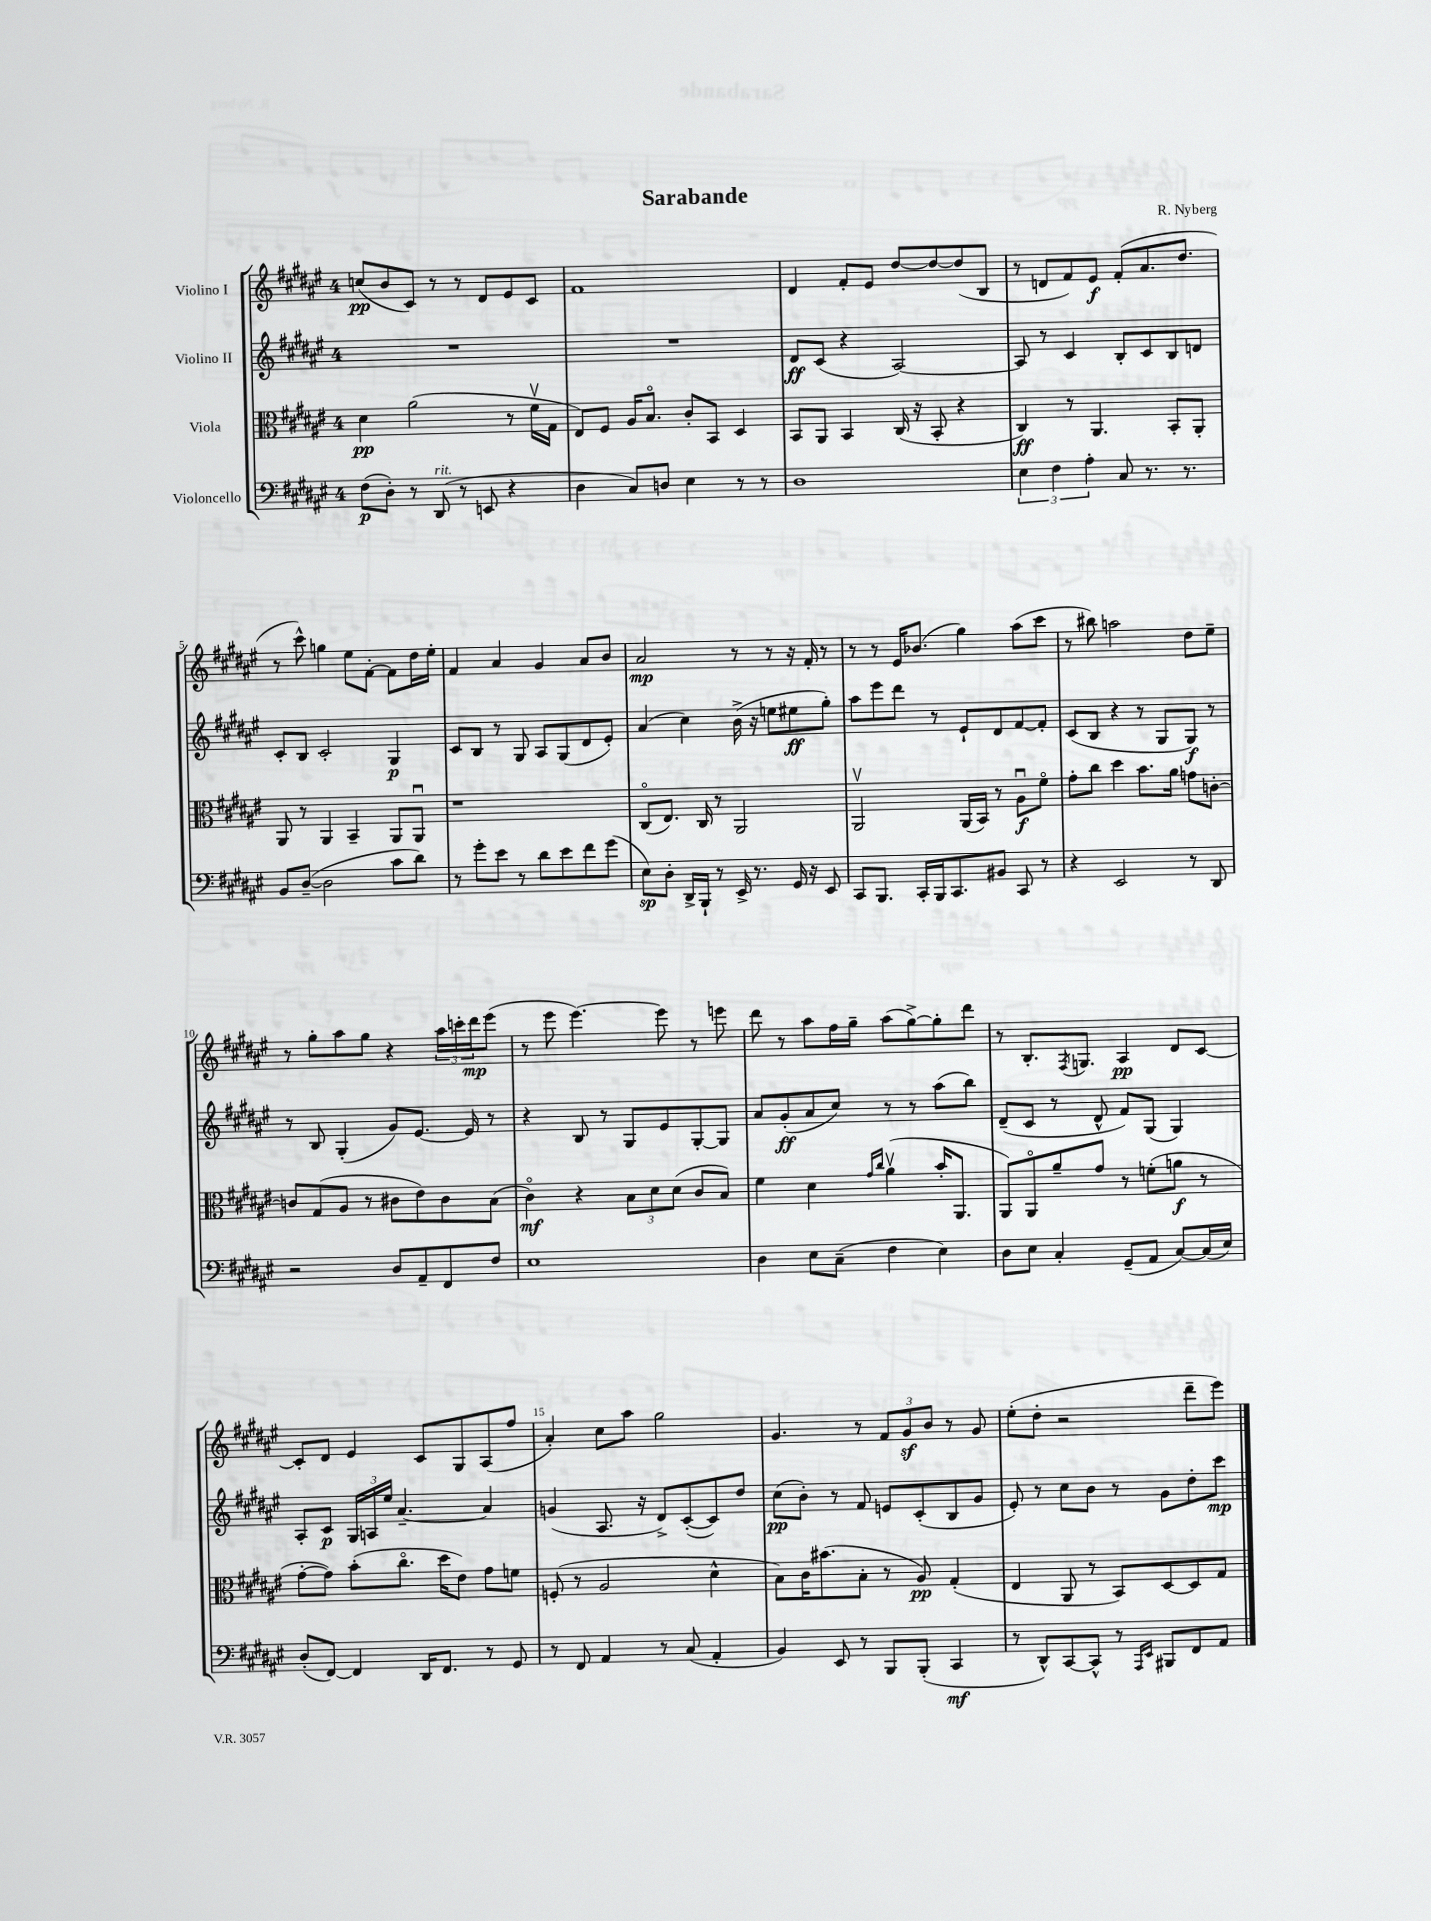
\header { title = "Sarabande" composer = "R. Nyberg" }
<<
\new StaffGroup <<
\new Staff = "s0" \with { instrumentName = "Violino I" } {
    \clef treble \key fis \major \once \override Staff.TimeSignature.style = #'single-digit \time 4/4
    c''8\pp( b'8 cis'8) r8 r8 dis'8 eis'8 cis'8 |
    fis'1 |
    dis'4 fis'8-. eis'8 dis''8~ dis''8~ dis''8( b8 |
    r8 d'8 fis'8) eis'8\f fis'8-.( ais'8. dis''8. |
    r8 cis'''8-^) g''4 eis''8 fis'8~-. fis'8 dis''16 eis''16-. |
    fis'4 ais'4 gis'4 ais'8 b'8 |
    ais'2\mp r8 r8 r16 fis'16-. r8 |
    r8 r8 eis'16 bes'8.( gis''4) ais''8( cis'''8 |
    r8 bis''8) a''2 dis''8 eis''8-- |
    r8 gis''8-. ais''8 gis''8 r4 \tuplet 3/2 { ais''16 c'''16-. dis'''16\mp } eis'''8( |
    r8 eis'''8 eis'''4.~) eis'''8 r8 e'''8 |
    dis'''8 r8 ais''8 fis''16 gis''16-- ais''8( gis''8~->) gis''8-. dis'''8 |
    r8 b8.-. \acciaccatura { fis8 } g8. ais4\pp dis'8 cis'8~ |
    cis'8-. dis'8 eis'4 cis'8 gis8 ais8( fis''8 |
    ais'4-.) cis''8 ais''8 gis''2 |
    gis'4. r8 \tuplet 3/2 { fis'8 gis'8\sf b'8 } r8 gis'8 |
    eis''8-.( dis''8-. r2 dis'''8-- eis'''8) \bar "|." |
}
\new Staff = "s1" \with { instrumentName = "Violino II" } {
    \clef treble \key fis \major \once \override Staff.TimeSignature.style = #'single-digit \time 4/4
    R1 |
    R1 |
    dis'8\ff cis'8( r4 ais2~) |
    ais8 r8 cis'4 b8-. cis'8 b8 d'8 |
    cis'8-. b8 cis'2-. gis4\p |
    cis'8 b8 r8 gis8 ais8 gis8( dis'8 eis'8-.) |
    ais'4( cis''4) b'16->( r16 e''8 eis''8\ff gis''8-.) |
    ais''8 eis'''8 dis'''8 r8 eis'8-! dis'8 fis'8~ fis'8-. |
    cis'8( b8 r4 r8 gis8 gis8\f) r8 |
    r8 b8 gis4-.( gis'8) eis'8.~ eis'16 r8 |
    r4 b8 r8 gis8 eis'8 gis8~-. gis8 |
    ais'8 gis'8-.\ff( ais'8 cis''8) r8 r8 ais''8( b''8) |
    dis'8--( cis'8 r8 dis'8-^ fis'8) gis8( gis4) |
    ais8-. cis'8\p \tuplet 3/2 { gis16 a16 eis''16 } ais'4.~-- ais'4 |
    g'4( ais8. r16 dis'8->) cis'8~-.( cis'8) dis''8 |
    cis''8\pp( b'8-.) r8 fis'8 e'8 cis'8-.( b8 gis'8 |
    eis'8-.) r8 cis''8 b'8 r8 gis'8 dis''8-. cis'''8\mp \bar "|." |
}
\new Staff = "s2" \with { instrumentName = "Viola" } {
    \clef alto \key fis \major \once \override Staff.TimeSignature.style = #'single-digit \time 4/4
    dis'4\pp ais'2( r8 fis'16\upbow gis16 |
    eis8) fis8 ais16 b8.\flageolet cis'8-. b,8 dis4 |
    b,8 ais,8 b,4 cis16( r16 b,8-. r4 |
    cis4\ff) r8 ais,4. b,8-. ais,8-. |
    ais,8 r8 ais,4 b,4-- ais,8 ais,8\downbow |
    r1 |
    cis8\flageolet( eis8.) cis16 r8 ais,2 |
    ais,2\upbow ais,16( b,16) r8 ais8\downbow\f fis'8\flageolet |
    gis'8-. cis''8 dis''4 b'8. ais'16 g'8 c'8~-. |
    c'8 gis8( ais8 r8 cis'8 eis'8) cis'8 b8( |
    cis'4\flageolet\mf) r4 \tuplet 3/2 { b8 dis'8 dis'8( } cis'8 b8) |
    fis'4 dis'4 \grace { gis'16 cis''16 } ais'4\upbow( b'16-. ais,8. |
    ais,8) ais,8\flageolet ais'8-- gis'8 r8 f'8-.( a'8\f r8 |
    gis'8~-. gis'8) b'8-.( cis''8.\flageolet dis''16 eis'8) gis'8 f'8 |
    f8-.( r8 ais2 dis'4-^ |
    b8) cis'16 bis'8.( b8-. r8 ais8\pp) gis4-.( |
    eis4 ais,8 r8 b,8) dis8~ dis8 gis8 \bar "|." |
}
\new Staff = "s3" \with { instrumentName = "Violoncello" } {
    \clef bass \key fis \major \once \override Staff.TimeSignature.style = #'single-digit \time 4/4
    fis8\p( dis8-.) r8 dis,8^\markup { \italic "rit." }( r8 e,8 r4 |
    dis4 cis8) d8 eis4 r8 r8 |
    dis1 |
    \tuplet 3/2 { eis4 fis4 ais4-. } cis8 r8. r8. |
    b,8 dis8~--( dis2 cis'8 dis'8) |
    r8 gis'8-. eis'8 r8 dis'8 eis'8 fis'8 gis'8( |
    eis8\sp) dis8-. dis,16-> b,,16-! r8 eis,16-> r8. gis,16 r16 eis,8 |
    cis,8 b,,8. cis,16-. b,,16 cis,8. bis,8 cis,8 r8 |
    r4 eis,2 r8 dis,8 |
    r2 dis8 ais,8-- fis,8 fis8 |
    eis1 |
    dis4 eis8 cis8--( fis4 eis4) |
    dis8 eis8 cis4-. gis,8--( ais,8 cis8~) cis16( eis16) |
    dis8-.( fis,8~) fis,4 dis,16 fis,8. r8 gis,8 |
    r8 fis,8 ais,4 r8 cis8( ais,4-. |
    b,4) eis,8 r8 b,,8 b,,8-.( cis,4\mf |
    r8 dis,8-^) cis,8~ cis,8-^ r8 \grace { ais,,16 eis,16 } bis,,8 fis,8 ais,8 \bar "|." |
}
>>
>>
\layout { \context { \Score \override BarNumber.break-visibility = ##(#f #t #t) barNumberVisibility = #(every-nth-bar-number-visible 5) } }
